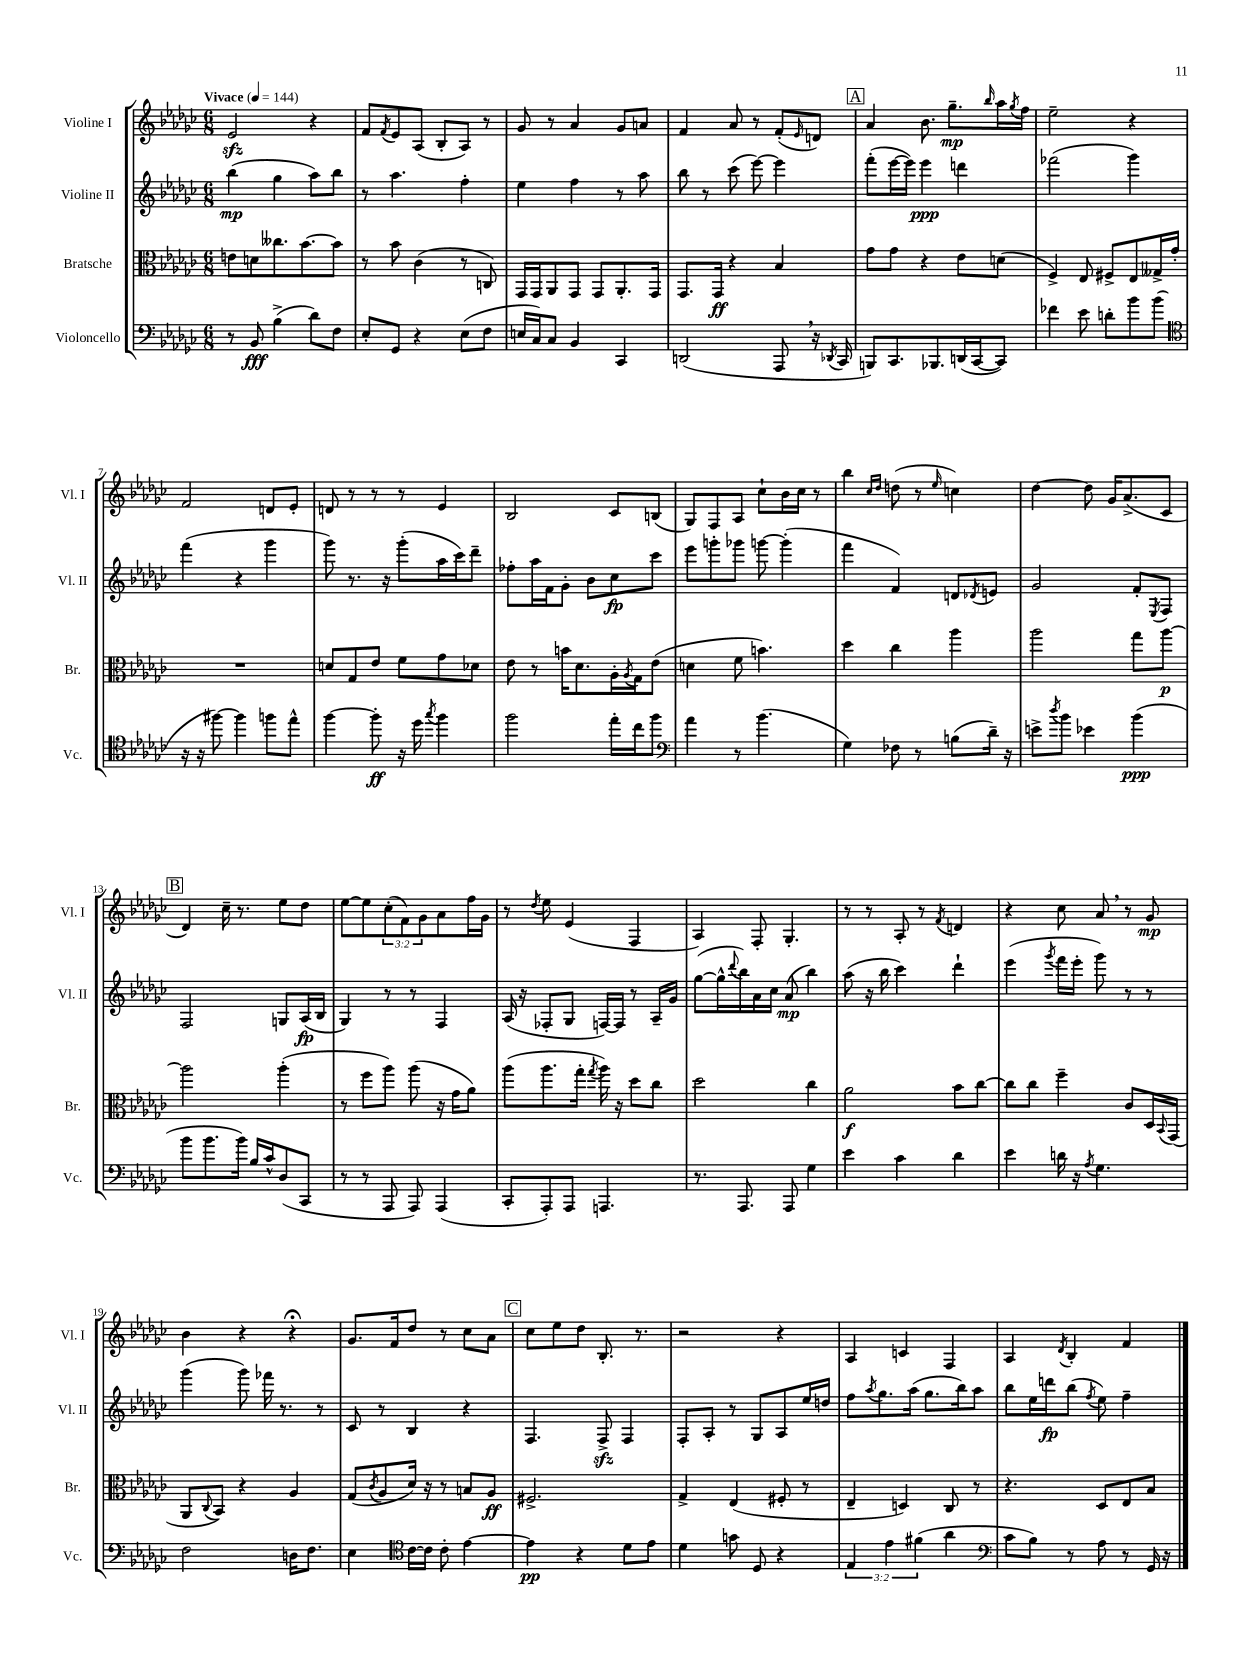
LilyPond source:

<<
\new StaffGroup <<
\new Staff = "s0" \with { instrumentName = "Violine I" shortInstrumentName = "Vl. I" } {
    \clef treble \key ges \major \numericTimeSignature \time 6/8 \override Staff.TupletNumber.text = #tuplet-number::calc-fraction-text \tempo "Vivace" 4 = 144
    ees'2\sfz r4 |
    f'8 \acciaccatura { f'8 } ees'8 aes8( bes8-. aes8) r8 |
    ges'8 r8 aes'4 ges'8 a'8 |
    f'4 aes'8 r8 f'8-.( \grace { ees'16 } d'8) |
    \mark \markup { \box "A" } aes'4 bes'8. ges''8.--\mp \grace { bes''16 } aes''16 \acciaccatura { ges''8 } f''16 |
    ees''2-- r4 |
    f'2 d'8 ees'8-. |
    d'8 r8 r8 r8 ees'4 |
    bes2 ces'8 b8( |
    ges8) f8 aes8 ces''8-! bes'16 ces''16 r8 |
    bes''4 \grace { ces''16 des''16 } d''8( r8 \grace { ees''16 } c''4) |
    des''4~ des''8 ges'16 aes'8.->( ces'8 |
    \mark \markup { \box "B" } des'4) ces''16-- r8. ees''8 des''8 |
    ees''8~ ees''8 \tuplet 3/2 { ces''8-.( f'8) ges'8 } aes'8 f''16 ges'16 |
    r8 \acciaccatura { des''8 } ees''8 ees'4( f4 |
    aes4) f8-. ges4.-. |
    r8 r8 aes8-. r8 \acciaccatura { f'8 } d'4 |
    r4 ces''8 aes'8 \breathe r8 ges'8\mp |
    bes'4 r4 r4\fermata |
    ges'8. f'16 des''8 r8 ces''8 aes'8 |
    \mark \markup { \box "C" } ces''8 ees''8 des''8 bes8.-. r8. |
    r2 r4 |
    aes4 c'4 f4 |
    aes4 \acciaccatura { des'8 } bes4-. f'4 \bar "|." |
}
\new Staff = "s1" \with { instrumentName = "Violine II" shortInstrumentName = "Vl. II" } {
    \clef treble \key ges \major \numericTimeSignature \time 6/8
    bes''4\mp( ges''4 aes''8) bes''8 |
    r8 aes''4. f''4-. |
    ees''4 f''4 r8 aes''8 |
    bes''8 r8 ces'''8( ees'''8~) ees'''4 |
    \mark \markup { \box "A" } f'''8-.( ees'''16~ ees'''16) ees'''4\ppp d'''4 |
    fes'''2( ges'''4) |
    f'''4( r4 ges'''4 |
    ges'''8) r8. r16 ges'''8-.( aes''16 ces'''16) des'''8-- |
    fes''8-. aes''16 f'16 ges'8-. bes'8 ces''8\fp ces'''8 |
    ees'''8 g'''8-. ges'''8 g'''8~ g'''4-.( |
    f'''4 f'4) d'8 \acciaccatura { des'8 } e'8 |
    ges'2 f'8-. \acciaccatura { ees8 } f8 |
    \mark \markup { \box "B" } f2 g8 aes16\fp( bes16 |
    ges4) r8 r8 f4 |
    aes16( r16 fes8-. ges8 f16~) f16 r8 aes16-- ges'16 |
    ges''8~( ges''16-^ \appoggiatura { des'''8 } bes''16) aes'16 ces''16 aes'8\mp( bes''4) |
    aes''8( r16 bes''16 ces'''4) des'''4-! |
    ees'''4( \acciaccatura { ges'''8 } f'''16 ees'''16-. ges'''8) r8 r8 |
    ges'''4( ges'''8) fes'''16 r8. r8 |
    ces'8 r8 bes4 r4 |
    \mark \markup { \box "C" } f4. f8->\sfz f4 |
    f8-. aes8-. r8 ges8 aes8 ees''16 d''16 |
    f''8 \acciaccatura { aes''8 } ges''8. aes''16( ges''8. bes''16) aes''8 |
    bes''8 ees''16 d'''16\fp bes''8( \acciaccatura { f''8 } ees''8) f''4-- \bar "|." |
}
\new Staff = "s2" \with { instrumentName = "Bratsche" shortInstrumentName = "Br." } {
    \clef alto \key ges \major \numericTimeSignature \time 6/8
    e'8 d'8 ceses''8. bes'8.~ bes'8 |
    r8 bes'8 ces'4( r8 c8) |
    ges,16 ges,16 aes,8 ges,8 ges,8 aes,8.-. ges,16 |
    ges,8. ges,16\ff r4 bes4 |
    \mark \markup { \box "A" } ges'8 ges'8 r4 ees'8 d'8( |
    f4->) ees8 fis8-> ees8 geses16-> ges'16-. |
    R2. |
    d'8 ges8 ees'8 f'8 ges'8 des'8 |
    ees'8 r8 b'16 des'8. aes16-. \acciaccatura { aes8 } ges16 ees'8( |
    d'4 f'8 b'4.) |
    des''4 ces''4 aes''4 |
    aes''2 ges''8 aes''8~\p |
    \mark \markup { \box "B" } aes''2 aes''4-.( |
    r8 f''8 aes''8) aes''8( r16 ges'16 aes'8) |
    aes''8( aes''8. ges''16-. \acciaccatura { ges''8 } aes''16) r16 des''8 ces''8 |
    des''2 ces''4 |
    aes'2\f bes'8 ces''8~ |
    ces''8 ces''8 f''4-- ces'8 des16 \appoggiatura { bes,8 } ges,16( |
    aes,8 \appoggiatura { ces8 } bes,8) r4 aes4 |
    ges8( \acciaccatura { ces'8 } aes8 des'16) r16 r8 b8 aes8\ff |
    \mark \markup { \box "C" } fis2.-> |
    ges4-> ees4( fis8-. r8 |
    ees4-- d4) ces8 r8 |
    r4. des8 ees8 bes8 \bar "|." |
}
\new Staff = "s3" \with { instrumentName = "Violoncello" shortInstrumentName = "Vc." } {
    \clef bass \key ges \major \numericTimeSignature \time 6/8 \override Staff.TupletNumber.text = #tuplet-number::calc-fraction-text
    r8 bes,8\fff bes4->( des'8) f8 |
    ees8-. ges,8 r4 ees8( f8 |
    e16 ces16) ces8 bes,4 ces,4 |
    d,2( aes,,8 \breathe r16 \acciaccatura { des,8 } ces,16 |
    \mark \markup { \box "A" } b,,8) ces,8. bes,,8. d,16( ces,16~ ces,8) |
    fes'4 ees'8 d'8-. bes'8 bes'8( |
    \clef tenor r16 r16 fis''8~) fis''4 f''8 ees''8-^ |
    f''4~ f''8-.\ff r16 des''16 \acciaccatura { ges''8 } f''4 |
    f''2 ees''16-. ces''16 f''8 |
    \clef bass aes'4 r8 bes'4.( |
    ges4) fes8 r8 b8( des'16--) r16 |
    e'8-> \acciaccatura { des''8 } bes'8 ees'4 bes'4\ppp( |
    \mark \markup { \box "B" } bes'8 bes'8. bes'16) bes16 ces'16-^ des8( ces,8 |
    r8 r8 aes,,8 aes,,8) aes,,4( |
    ces,8-. aes,,8-.) aes,,8 a,,4. |
    r8. aes,,8. aes,,8 ges4 |
    ees'4 ces'4 des'4 |
    ees'4 d'16 r16 \acciaccatura { aes8 } ges4. |
    f2 d16 f8. |
    ees4 \clef tenor ces'16~ ces'16 ces'8-. ees'4~ |
    \mark \markup { \box "C" } ees'4\pp r4 des'8 ees'8 |
    des'4 g'8 des8 r4 |
    \tuplet 3/2 { ees4 ees'4 fis'4( } aes'4 |
    \clef bass ces'8 bes8) r8 aes8 r8 ges,16 r16 \bar "|." |
}
>>
>>
